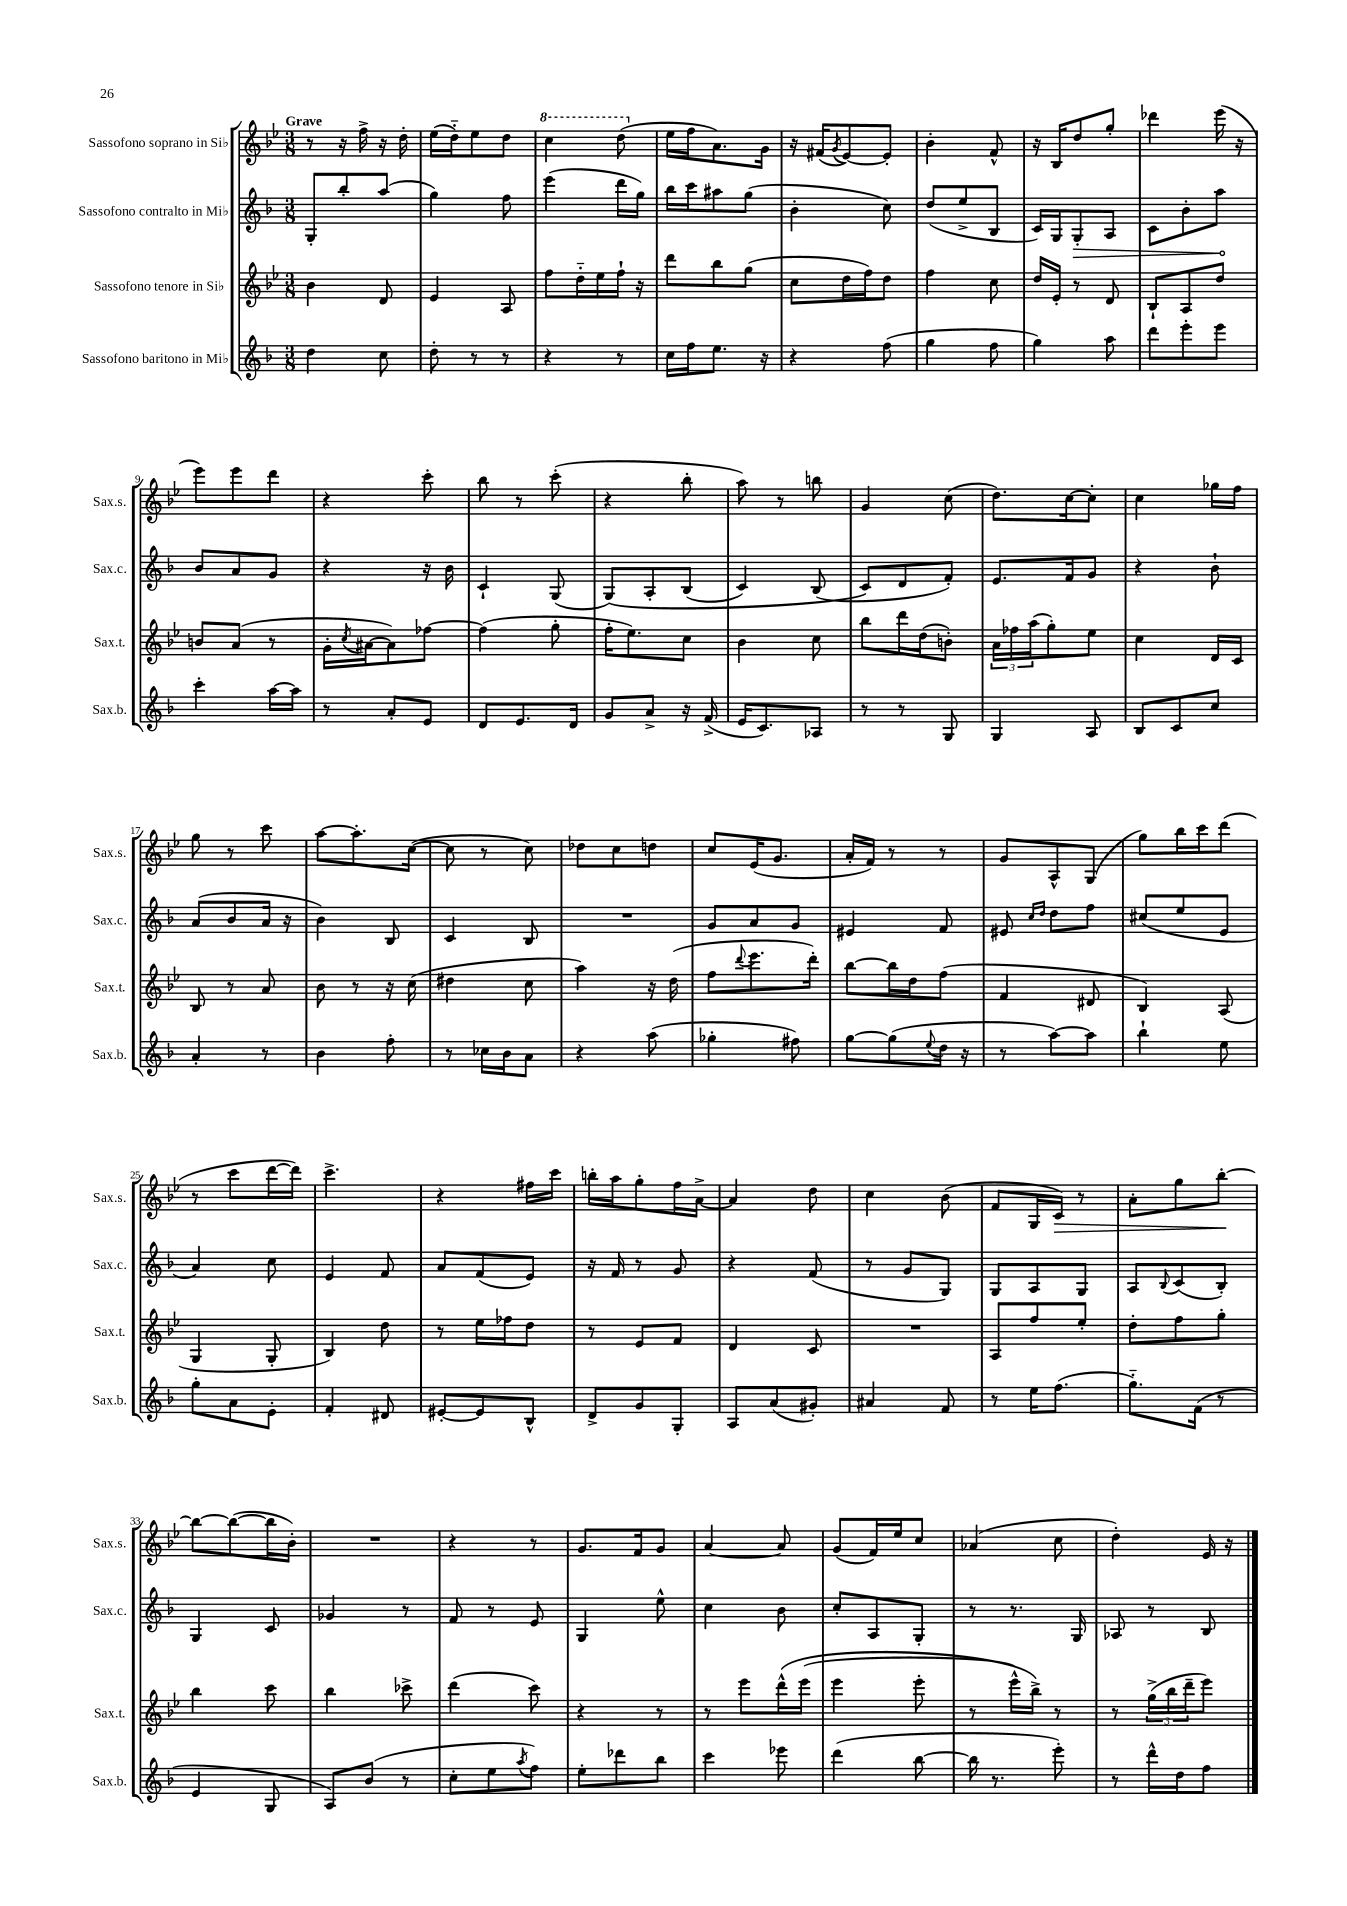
<<
\new StaffGroup <<
\new Staff = "s0" \with { instrumentName = "Sassofono soprano in Sib" shortInstrumentName = "Sax.s." } {
    \clef treble \key bes \major \numericTimeSignature \time 3/8 \tempo "Grave"
    r8 r16 f''16-> r16 d''16-. |
    ees''16( d''16-_) ees''8 d''8 |
    \ottava #1 c'''4 d'''8( \ottava #0 |
    ees''16 f''16 a'8.) g'16 |
    r16 fis'16( \acciaccatura { g'8 } ees'8~) ees'8-. |
    bes'4-. f'8-^ |
    r16 bes16 d''8 g''8-. |
    des'''4 ees'''16( r16 |
    ees'''8) ees'''8 d'''8 |
    r4 c'''8-. |
    bes''8 r8 c'''8-.( |
    r4 bes''8-. |
    a''8) r8 b''8 |
    g'4 c''8( |
    d''8.) c''16~ c''8-. |
    c''4 ges''16 f''16 |
    g''8 r8 c'''8 |
    a''8~ a''8.-. c''16~( |
    c''8 r8 c''8) |
    des''8 c''8 d''8 |
    c''8 ees'16( g'8. |
    a'16-. f'16) r8 r8 |
    g'8 a8-^ g8( |
    g''8) bes''16 c'''16 d'''8( |
    r8 c'''8 d'''16~ d'''16) |
    c'''4.-> |
    r4 fis''16 c'''16 |
    b''16-. a''16 g''8-. f''16 a'16~-> |
    a'4 d''8 |
    c''4 bes'8( |
    f'8 g16 c'16\>) r8 |
    a'8-. g''8 bes''8~-.\! |
    bes''8~ bes''8~( bes''16 bes'16-.) |
    R4. |
    r4 r8 |
    g'8. f'16 g'8 |
    a'4~ a'8 |
    g'8( f'16) ees''16 c''8 |
    aes'4( c''8 |
    d''4-.) ees'16 r16 \bar "|." |
}
\new Staff = "s1" \with { instrumentName = "Sassofono contralto in Mib" shortInstrumentName = "Sax.c." } {
    \clef treble \key f \major \numericTimeSignature \time 3/8
    g8-. bes''8-. a''8( |
    g''4) f''8 |
    e'''4( d'''16 g''16) |
    bes''16 c'''16 ais''8 g''8( |
    bes'4-. c''8) |
    d''8( e''8-> bes8 |
    c'16) g16 \once \override Hairpin.circled-tip = ##t g8-.\> a8 |
    c'8 bes'8-. a''8\! |
    bes'8 a'8 g'8 |
    r4 r16 bes'16 |
    c'4-! g8( |
    g8)\( a8-. bes8( |
    c'4) bes8( |
    c'8\) d'8 f'8-.) |
    e'8. f'16 g'8 |
    r4 bes'8-! |
    a'8( bes'8 a'16 r16 |
    bes'4) bes8 |
    c'4 bes8 |
    R4. |
    g'8 a'8 g'8 |
    eis'4 f'8 |
    eis'8 \grace { c''16 d''16 } d''8 f''8 |
    cis''8( e''8 e'8 |
    a'4) c''8 |
    e'4 f'8 |
    a'8 f'8( e'8) |
    r16 f'16 r8 g'8 |
    r4 f'8( |
    r8 g'8 g8) |
    g8 a8 g8 |
    a8 \appoggiatura { bes8 } c'8( bes8-.) |
    g4 c'8 |
    ges'4 r8 |
    f'8 r8 e'8 |
    g4 e''8-^ |
    c''4 bes'8 |
    c''8-. a8 g8-. |
    r8 r8. g16 |
    aes8 r8 bes8 \bar "|." |
}
\new Staff = "s2" \with { instrumentName = "Sassofono tenore in Sib" shortInstrumentName = "Sax.t." } {
    \clef treble \key bes \major \numericTimeSignature \time 3/8
    bes'4 d'8 |
    ees'4 a8 |
    f''8 d''16-_ ees''16 f''16-! r16 |
    d'''8 bes''8 g''8( |
    c''8 d''16 f''16) d''8 |
    f''4 c''8 |
    d''16 ees'16-. r8 d'8 |
    bes8-! a8 d''8 |
    b'8 a'8( r8 |
    g'16-. \acciaccatura { c''8 } ais'16~ ais'8) fes''8~ |
    fes''4( g''8-. |
    f''16-. ees''8.) c''8 |
    bes'4 c''8 |
    bes''8 d'''16 d''16( b'8-.) |
    \tuplet 3/2 { a'16 fes''16 a''16( } g''8-.) ees''8 |
    c''4 d'16 c'16 |
    bes8 r8 a'8 |
    bes'8 r8 r16 c''16( |
    dis''4 c''8 |
    a''4) r16 d''16( |
    f''8 \appoggiatura { d'''8 } ees'''8. d'''16-.) |
    bes''8~ bes''16 d''16 f''8( |
    f'4 dis'8 |
    bes4) a8( |
    g4 g8-. |
    bes4) d''8 |
    r8 ees''16 fes''16 d''8 |
    r8 ees'8 f'8 |
    d'4 c'8 |
    R4. |
    a8 f''8 ees''8-. |
    d''8-. f''8 g''8-. |
    bes''4 c'''8 |
    bes''4 ces'''8-> |
    d'''4( c'''8) |
    r4 r8 |
    r8 ees'''8 d'''16-^\( ees'''16( |
    ees'''4 ees'''8-. |
    r8 ees'''16-^) bes''16->\) r8 |
    r8 \tuplet 3/2 { g''16->( bes''16 d'''16-- } ees'''8) \bar "|." |
}
\new Staff = "s3" \with { instrumentName = "Sassofono baritono in Mib" shortInstrumentName = "Sax.b." } {
    \clef treble \key f \major \numericTimeSignature \time 3/8
    d''4 c''8 |
    d''8-. r8 r8 |
    r4 r8 |
    c''16 f''16 e''8. r16 |
    r4 f''8( |
    g''4 f''8 |
    g''4) a''8 |
    d'''8 e'''8-. e'''8 |
    c'''4-. a''16~ a''16 |
    r8 a'8-. e'8 |
    d'8 e'8. d'16 |
    g'8 a'8-> r16 f'16->( |
    e'16 c'8.) aes8 |
    r8 r8 g8 |
    g4 a8 |
    bes8 c'8 c''8 |
    a'4-. r8 |
    bes'4 f''8-. |
    r8 ces''16 bes'16 a'8 |
    r4 a''8( |
    ges''4-. fis''8) |
    g''8~ g''8( \appoggiatura { e''8 } d''16 r16 |
    r8 a''8~) a''8 |
    bes''4-! e''8 |
    g''8-. a'8 e'8-. |
    f'4-. dis'8 |
    eis'8~-. eis'8 bes8-^ |
    d'8-> g'8 g8-. |
    a8 a'8( gis'8-.) |
    ais'4 f'8 |
    r8 e''16 f''8.( |
    g''8.-_) f'16( r8 |
    e'4 g8 |
    a8) bes'8( r8 |
    c''8-. e''8 \acciaccatura { a''8 } f''8) |
    e''8-. des'''8 bes''8 |
    c'''4 ees'''8 |
    d'''4( bes''8~ |
    bes''16 r8. e'''8-.) |
    r8 d'''16-^ d''16 f''8 \bar "|." |
}
>>
>>
